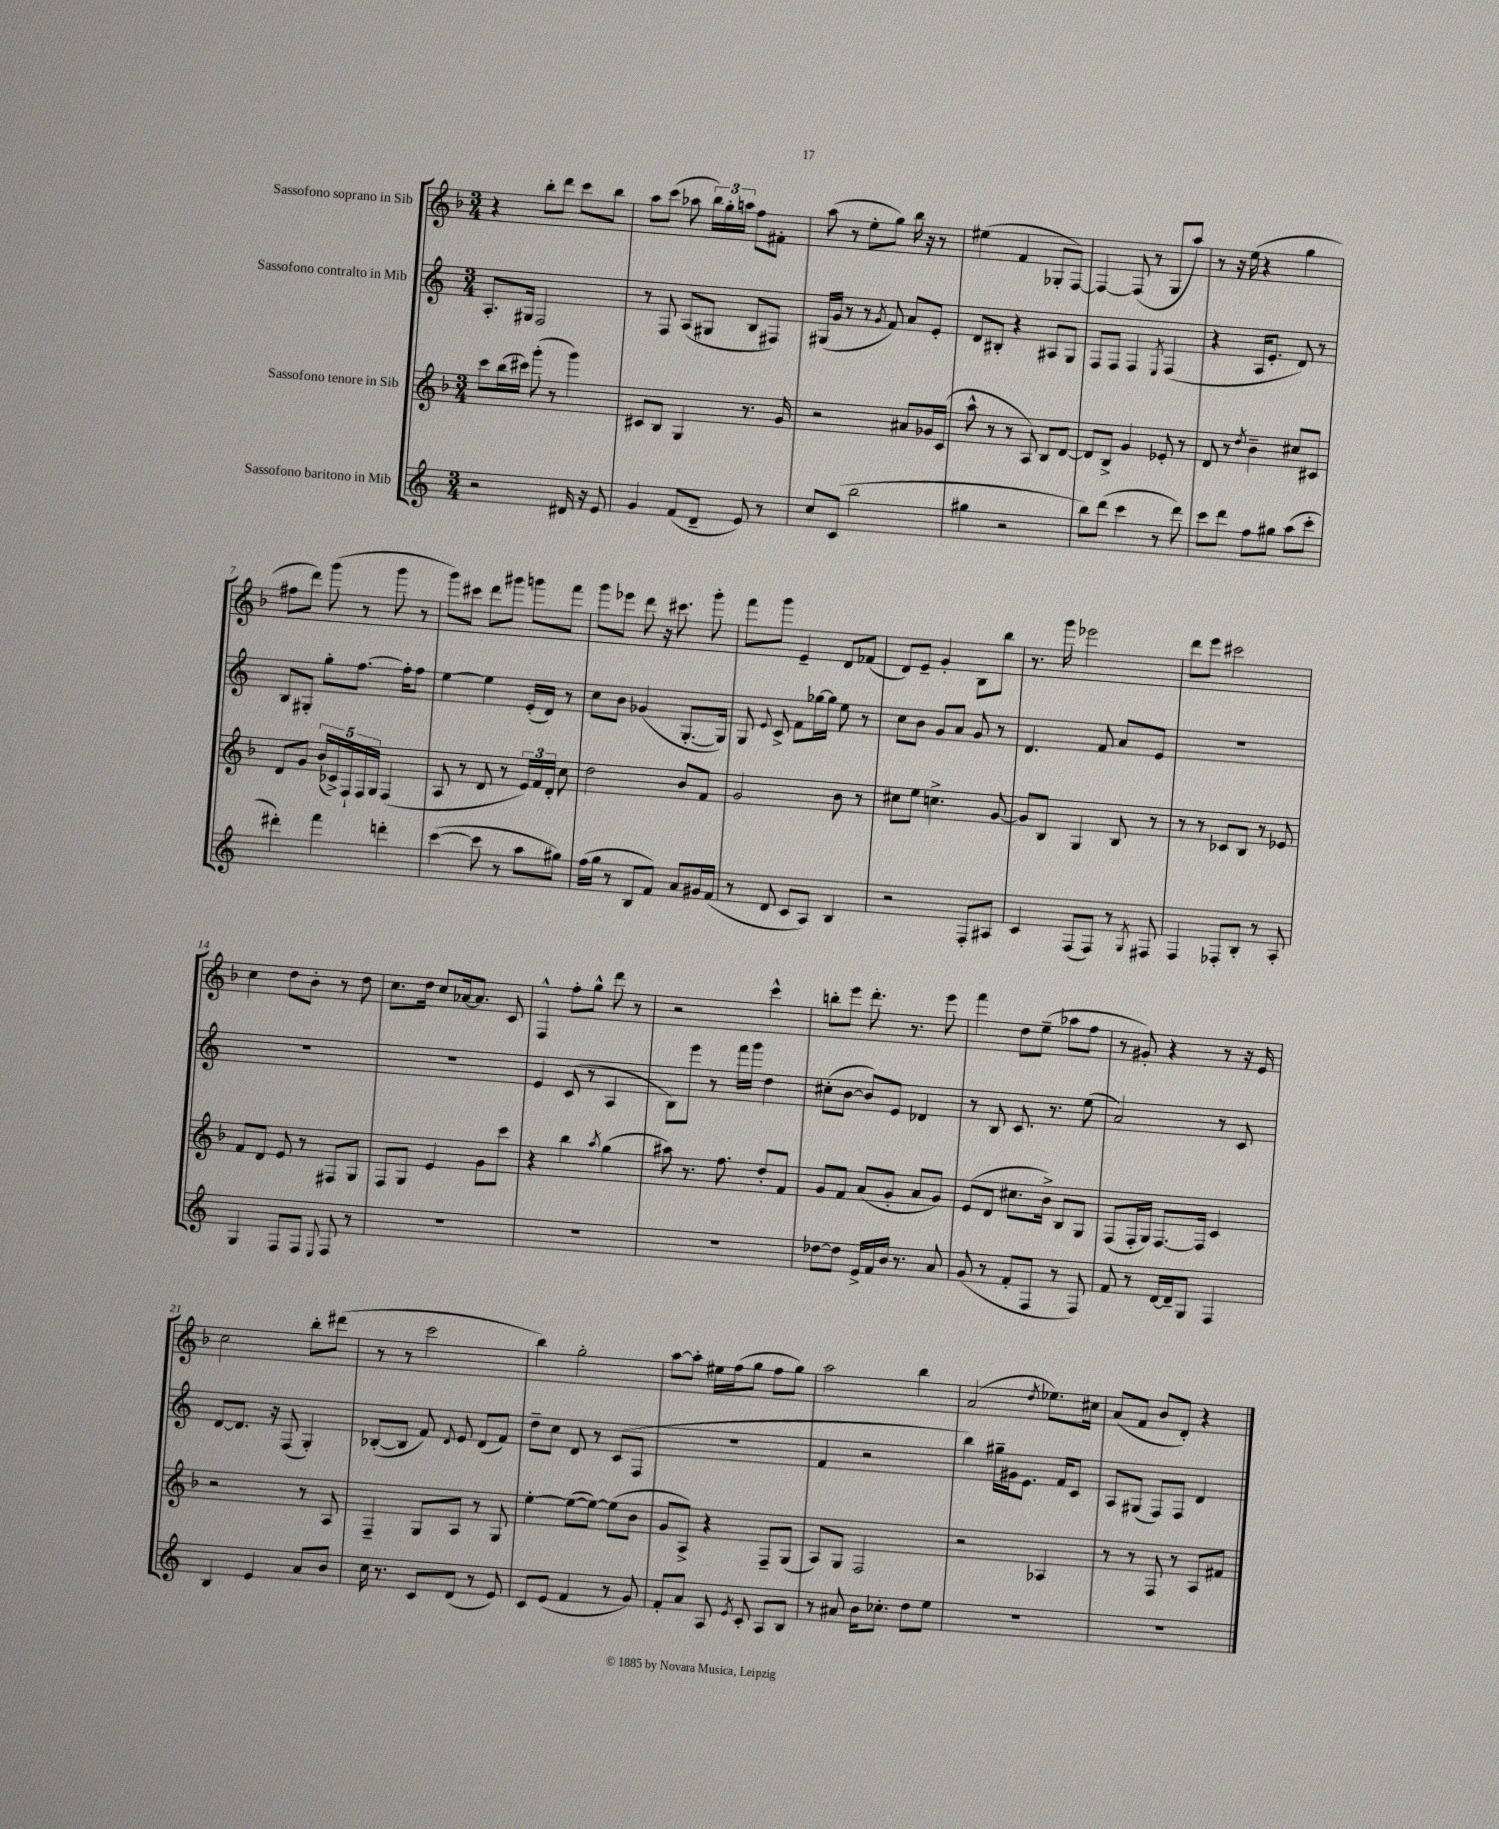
<<
\new StaffGroup <<
\new Staff = "s0" \with { instrumentName = "Sassofono soprano in Sib" } {
    \clef treble \key f \major \numericTimeSignature \time 3/4
    \autoBeamOff r4 bes''8[-. d'''8] c'''8[ bes''8] |
    a''8[ c'''8]( aes''8 \tuplet 3/2 { bes''16[) g''16-. a''16] } f''8[ fis'8]-. |
    a''8( r8 e''8[-. g''8]) bes''16 r16 r8 |
    eis''4( f'4 ges8[-. f8]~) |
    f4~ f8( r8 g8[ a''8]) |
    r8 r16 e''16( r4 g''4 |
    fis''8[ d'''8]) g'''8( r8 g'''8 r8 |
    g'''8[) cis'''8] d'''8[ gis'''8] g'''8[ f'''8] |
    g'''8[ ees'''8] d'''8 r16 cis'''8. g'''8-. |
    f'''8[ g'''8] e'4-- d'8[ fes'8]( |
    d'8[) e'8]-- g'4-. bes8[ bes''8] |
    r8. g'''16 ees'''2 |
    d'''8[ e'''8] cis'''2 |
    c''4 d''8[ bes'8]-. r8 d''8 |
    c''8.[ d''16] c''8[ aes'16~ aes'8.] c'8 |
    f4-^ f''8[-. g''8]-^ d'''8 r8 |
    r2 c'''4-^ |
    b''8[-. e'''8] d'''8.-. r8. e'''8 |
    f'''4 d''8[ e''8]--( aes''8[ f''8] |
    r8 gis'8-.) r4 r8 r16 e'16 |
    c''2 bes''8[-. dis'''8]( |
    r8 r8 c'''2 |
    bes''4) g''2-. |
    a''8[~ a''8]-. eis''16[ f''16( g''8] f''8[ g''8]) |
    a''2 bes''4 |
    a'2( \acciaccatura { d''8 } ees''8.[) cis''16] |
    a'8[( f'8] bes'8[ d'8]-.) r4 \bar "|." |
}
\new Staff = "s1" \with { instrumentName = "Sassofono contralto in Mib" } {
    \clef treble \key c \major \numericTimeSignature \time 3/4
    \autoBeamOff a8.[-. gis16] f2 |
    r8 f8 a8[( gis8] b8[ fis8]) |
    gis16[( g'16] r8 r8 \acciaccatura { g'8 } f'8) a'8[ e'8]-. |
    d'8[ bis8]-. r4 ais8[ g8] |
    f8[ f8] f4 \acciaccatura { e8 } f4( |
    r4 a16[ e'8.]-. d'8) r8 |
    b8[ gis8]-. g''8[-. f''8.]~ f''16[-. f''8] |
    e''4~ e''4 e'16[-.( d'16]) r8 |
    c''8[ b'8] ges'4( g8.[~-. g16]) |
    g8 \appoggiatura { e'8 } c'8-> f'8[ ges''16~ ges''16] e''8 r8 |
    c''8[ b'8] g'8[ a'8] g'8 r8 |
    d'4. f'8 a'8[ e'8] |
    R2. |
    R2. |
    R2. |
    e'4 c'8( r8 a4 |
    b8[) e'''8] r8 f'''16[ g'''16] d''4 |
    cis''8[-.( b'8]~ b'8[) e'8] des'4 |
    r8 b8 c'8. r8. e''8( |
    a'2) r8 c'8 |
    d'8[~ d'8.] r16 f8( g4-.) |
    bes8[~-.( bes8] f'8) \appoggiatura { d'8 } e'8 d'8[( f'8]) |
    d''8[-- c''8] d'8 r8 c'8[( f8] |
    R2. |
    f'4 r2 |
    b''4) gis''16[-- gis'16 e'8.] f'16[ c'8] |
    a8[ gis8]( f8[) f8] d'4 \bar "|." |
}
\new Staff = "s2" \with { instrumentName = "Sassofono tenore in Sib" } {
    \clef treble \key f \major \numericTimeSignature \time 3/4
    \autoBeamOff c'''8[ bes''16( cis'''16]) g'''8-.( r8 g'''4) |
    cis'8[ bes8] g4 r8. g'16 |
    r2 ais'8[ ges'16 c'16]( |
    a''8-^ r8 r8 a8) bes8[ d'8]~ |
    d'8[ bes8]-> g'4 ees'8-. r8 |
    d'8 r8 \acciaccatura { d''8 } bes'4-- cis''8[ cis'8] |
    d'8[ g'8] \tuplet 5/4 { bes'16[( ces'16->) f16-! f16 g16] } f4( |
    a8 r8 d'8 r8 \tuplet 3/2 { e'16[) f'16 d'16]-. } c''8 |
    d''2 bes'8[ f'8] |
    g'2 bes'8 r8 |
    cis''8[ e''8] c''4.-> g'8~ |
    g'8[ bes8] g4 bes8 r8 |
    r8 r8 ces'8[ bes8] r8 ees'8 |
    f'8[ d'8] e'8 r8 fis8[ g8] |
    f8[ g8] e'4 g'8[ c'''8] |
    r4 bes''4 \acciaccatura { a''8 } g''4( |
    ais''8) r8. f''8. d''8[-. f'8] |
    g'8[ f'8] a'8[( g'8]-. a'8[ g'8]) |
    e'8[( d'8] cis''8.[ bes'16]->) bes8[ g8] |
    f8[( f16-. g16]) f8.[~ f16] c'4 |
    r2 r8 a8 |
    f4-- g8[ a8] r8 g8 |
    e''4~-. e''8[~( e''8]~) e''8[( bes'8] |
    g'8[ a8]->) r4 f8[-- g8]( |
    a8[) g8] f2 |
    r2 aes4 |
    r8 r8 f8 r8 a8[ fis'8] \bar "|." |
}
\new Staff = "s3" \with { instrumentName = "Sassofono baritono in Mib" } {
    \clef treble \key c \major \numericTimeSignature \time 3/4
    \autoBeamOff r2 dis'16 r16 e'8 |
    g'4 f'8[( d'8]-- e'8) r8 |
    c''8[ c'8]( b''2 |
    gis''4 r2 |
    b''8[) d'''8]( c'''4 r8 d'''8) |
    c'''8[ d'''8] f''8[ gis''8] a''8[( c'''8]-. |
    dis'''4-.) f'''4 d'''4-. |
    c'''4~( c'''8 r8 a''8[ gis''8]) |
    f''16[( g''16] r8 b8[ f'8]) a'8[ gis'16 f'16]( |
    r8 d'8 c'8[ a8]) b4 |
    r2 f8[-. ais8] |
    c'4 f8[( f8]) r8 \acciaccatura { g8 } fis8 |
    f4 fes8[-. b8]-. r8 a8-. |
    g4 f8[ f8] \appoggiatura { e8 } f8 r8 |
    R2. |
    R2. |
    R2. |
    des''8[~ des''8] e'16[-> f'16 b'16] r8. a'8 |
    g'8( r8 f'8[-. f8] r8 f8) |
    f'8 r8 d'16[~ d'16-- g8] f4 |
    b4 e'4 a'8[ b'8] |
    c''16 r8. c'8[ d'8]( r8 e'8) |
    c'8[ e'8]( f'4 r8 g'8) |
    f'8[-. a'8] a8 \acciaccatura { e'8 } c'8-. a8[ b8] |
    r8 ais'8 b'16[ ces''8.]-. d''8[ e''8] |
    R2. |
    R2. \bar "|." |
}
>>
>>
